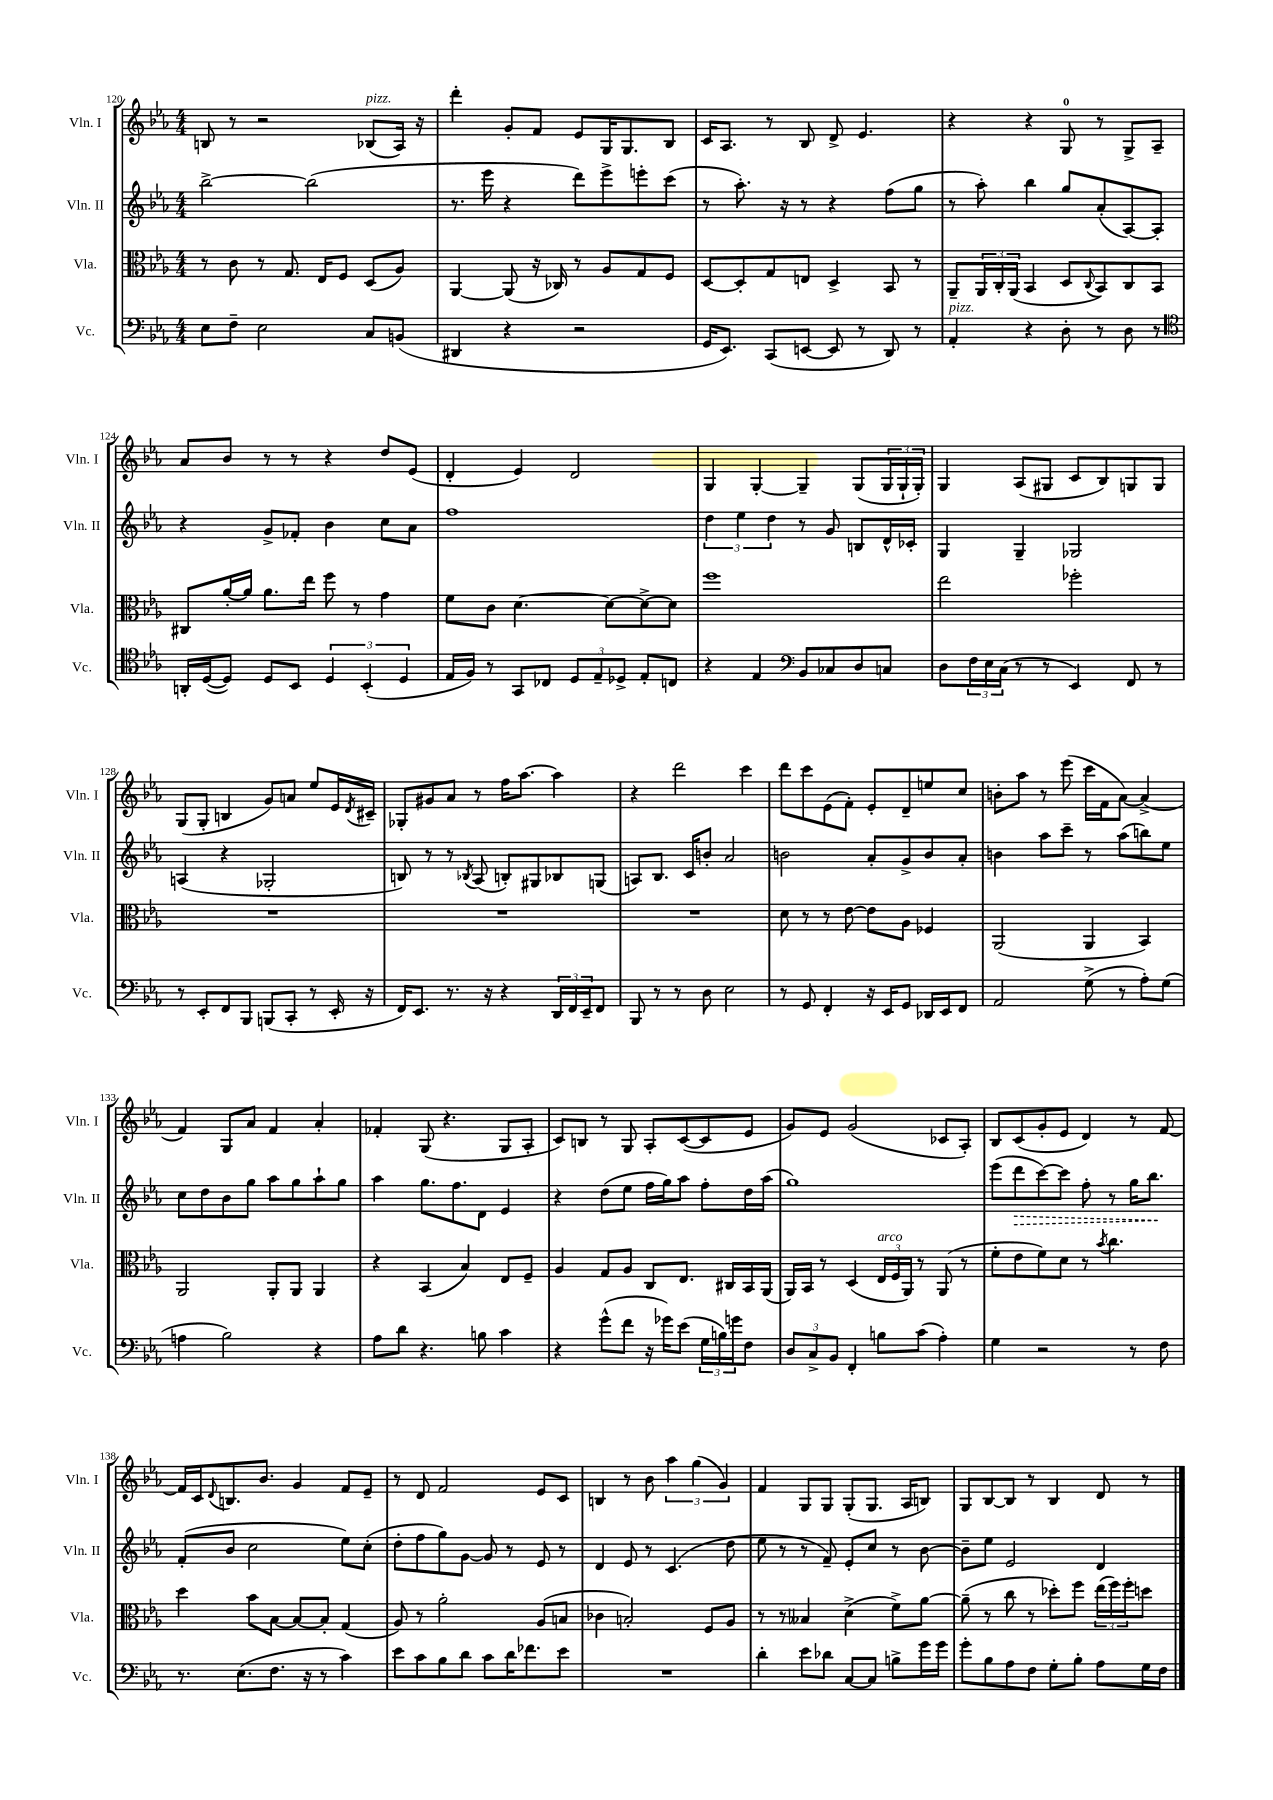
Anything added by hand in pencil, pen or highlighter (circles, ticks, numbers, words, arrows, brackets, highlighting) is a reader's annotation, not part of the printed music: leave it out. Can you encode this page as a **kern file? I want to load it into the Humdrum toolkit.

**kern	**kern	**kern	**dynam	**kern
*part4	*part3	*part2	*part2	*part1
*staff4	*staff3	*staff2	*staff2	*staff1
*I"Vc.	*I"Vla.	*I"Vln. II	*	*I"Vln. I
*I'Vc.	*I'Vla.	*I'Vln. II	*	*I'Vln. I
*clefF4	*clefC3	*clefG2	*	*clefG2
*k[b-e-a-]	*k[b-e-a-]	*k[b-e-a-]	*	*k[b-e-a-]
*M4/4	*M4/4	*M4/4	*	*M4/4
=120	=120	=120	=120	=120
8E-\L	8r	[2bb-^\	.	8Bn/
8F~\J	8c\	.	.	8r
2E-\	8r	.	.	2r
.	8.G/	.	.	.
.	.	(2bb-\]	.	.
.	16E-/KL	.	.	.
.	8F/J	.	.	.
!	!	!	!	!LO:TX:a:i:t=pizz.
8C/L	(8D/L	.	.	(8B-X/L
(8BBn/J	8A-/J)	.	.	16A-/Jk)
.	.	.	.	16r
=121	=121	=121	=121	=121
4DD#X/	[4AA-/	8.r	.	4ddd'\
.	.	16eee-\	.	.
4r	(8AA-/]	4r	.	8g'/L
.	16r	.	.	8f/J
.	16C-X/)	.	.	.
2r	8r	8ddd\L)	.	8e-/L
.	8A-/L	8eee-^\	.	16G/K
.	.	.	.	8.G/
.	8G/	8eeen'\	.	.
.	8F/J	(8ccc\J	.	8B-/J
=122	=122	=122	=122	=122
16GG/KL	[8D/L	8r	.	16c/KL
8.EE-/J)	.	.	.	8.A-/J
.	8D'/]	8.aa-'\)	.	.
(8CC/L	8G/	.	.	8r
.	.	16r	.	.
[8EEn/J	8En/J	8r	.	8B-/
8EE/]	4D^/	4r	.	8d^/
8r	.	.	.	4.e-/
8DD/)	8BB-/	(8ff\L	.	.
8r	8r	8gg\J	.	.
=123	=123	=123	=123	=123
!LO:TX:a:i:t=pizz.	!	!	!	!
4AA-'/	8AA-~/L	8r	.	4r
.	24AA-/L	8aa-'\)	.	.
.	24C'/	.	.	.
.	(24AA-/JJ	.	.	.
4r	4BB-/	4bb-\	.	4r
8D'\	8D/L	8gg/L	.	8G/
.	8qqC/	.	.	.
8r	8BB-/)	(8a-'/	.	8r
8D\	8C/	[8A-/)	.	8G^/L
8r	8BB-/J	8A-'/J]	.	8A-~/J
!!LO:LB:g=z
=124	=124	=124	=124	=124
*clefC4	*	*	*	*
16AAn'/LL	8C#X/L	4r	.	8a-/L
([16D/J	.	.	.	.
8D/J])	[16a-'/L	.	.	8b-/J
.	16a-/JJ]	.	.	.
8D/L	8.a-\L	8g^/L	.	8r
8BB-/J	.	8f-X'/J	.	8r
.	16ee-\Jk	.	.	.
6D/	8ff\	4b-\	.	4r
.	8r	.	.	.
(6BB-'/	.	.	.	.
.	4g\	8cc\L	.	8dd/L
6D/	.	.	.	.
.	.	8a-\J	.	(8e-/J
=125	=125	=125	=125	=125
16E-/LL	8f\L	1ff	.	4d'/
16F/JJ)	.	.	.	.
8r	8c\J	.	.	.
8GG/L	[4.d\	.	.	4e-/)
8C-X/J	.	.	.	.
12D/L	.	.	.	2d/
12E-~/	.	.	.	.
.	8d\L_	.	.	.
12D-X^/J	.	.	.	.
8E-'/L	8d^\_	.	.	.
8Cn/J	8d\J]	.	.	.
=126	=126	=126	=126	=126
4r	1ff	6dd\	.	4G/
.	.	6ee-\	.	.
4E-/	.	.	.	[4G'/
.	.	6dd\	.	.
*clefF4	*	*	*	*
8BB-/L	.	8r	.	4G~/]
8C-X/	.	8g/	.	.
8D/	.	8Bn/L	.	(8G/L
8Cn/J	.	16d^^/L	.	24G/L
.	.	.	.	24G`/
.	.	16c-X'/JJ	.	.
.	.	.	.	24G'/JJ)
=127	=127	=127	=127	=127
8D\L	2ee-\	4G/	.	4G/
24F\L	.	.	.	.
24E-\	.	.	.	.
(24C\JJ	.	.	.	.
8r	.	4G~/	.	(8A-/L
8r	.	.	.	8G#X/J
4EE-/)	2ff-X'\	2G-X/	.	8c/L
.	.	.	.	8B-/)
8FF/	.	.	.	8Gn/
8r	.	.	.	8G/J
!!LO:LB:g=z
=128	=128	=128	=128	=128
8r	1r	(4An/	.	(8G/L
8EE-'/L	.	.	.	8G'/J
8FF/	.	4r	.	4Bn/
8BBB-/J	.	.	.	.
(8BBBn/L	.	2G-X'/	.	8g/L)
8CC'/J	.	.	.	8an/J
8r	.	.	.	8ee-/L
16EE-'/	.	.	.	16e-/L
.	.	.	.	8qd/
16r	.	.	.	16c#X~/JJ
=129	=129	=129	=129	=129
16FF/KL)	1r	8Bn/)	.	8G-X'/L
8.EE-/J	.	.	.	.
.	.	8r	.	8g#X/
8.r	.	8r	.	8a-/J
.	.	8qB-X/	.	.
.	.	(8A-/	.	8r
16r	.	.	.	.
4r	.	8Bn'/L)	.	16ff\KL
.	.	.	.	[8.aa-\J
.	.	8G#X/	.	.
24DD/LL	.	8B-X/	.	4aa-\]
24FF/	.	.	.	.
24EE-~/J	.	.	.	.
8FF/J	.	(8Gn/J	.	.
=130	=130	=130	=130	=130
8BBB-/	1r	8An/L)	.	4r
8r	.	8.B-/J	.	.
8r	.	.	.	2ddd\
.	.	16c/KL	.	.
8D\	.	8bn'/J	.	.
2E-\	.	2a-/	.	.
.	.	.	.	4ccc\
=131	=131	=131	=131	=131
8r	8d\	2bn\	.	8ddd\L
8GG/	8r	.	.	8ccc\
4FF'/	8r	.	.	(8e-\
.	[8e-\	.	.	8f'\J)
16r	8e-\L]	8a-'/L	.	8e-'/L
16EE-/KL	.	.	.	.
8GG/J	8A-\J	8g^/	.	8d~/
16DD-X/LL	4F-X/	8b/	.	8een/
16EE-/J	.	.	.	.
8FF/J	.	8a-'/J	.	8cc/J
=132	=132	=132	=132	=132
2AA-/	(2AA-/	4bn\	.	8bn'\L
.	.	.	.	8aa-\J
.	.	8aa-\L	.	8r
.	.	8ccc~\J	.	(8eee-\
(8G^\	4AA-/	8r	.	16ccc\LL
.	.	.	.	16f\J
8r	.	(8aa-\L	.	[8a-\J)
8A-'\L)	4BB-/)	8bbn\)	.	(4a-^/]
(8G\J	.	8ee-\J	.	.
!!LO:LB:g=z
=133	=133	=133	=133	=133
4An\	2AA-/	8cc\L	.	4f/)
.	.	8dd\	.	.
2B-\)	.	8b-\	.	8G/L
.	.	8gg\J	.	8a-/J
.	8AA-'/L	8aa-\L	.	4f/
.	8AA-/J	8gg\	.	.
4r	4AA-/	8aa-`\	.	4a-'/
.	.	8gg\J	.	.
=134	=134	=134	=134	=134
8A-\L	4r	4aa-\	.	4f-X'/
8d\J	.	.	.	.
4.r	(4BB-/	8.gg\L	.	(8G/
.	.	.	.	4.r
.	.	8.ff\	.	.
.	4B-/)	.	.	.
8Bn\	.	8d\J	.	.
4c\	8E-/L	4e-/	.	8G/L
.	8F~/J	.	.	8A-'/J
=135	=135	=135	=135	=135
4r	4A-/	4r	.	8c/L)
.	.	.	.	8Bn/J
(8g^^\L	8G/L	(8dd\L	.	8r
8f\J	8A-/J	8ee-\J	.	8G/
16r	8C/L	16ff\LL	.	8A-'/L
16g-X\KL)	.	16gg\J)	.	.
(8e-\J	8.E-/J	8aa-\J	.	([8c/
24G\LL	.	8ff'\L	.	8c/]
24Bn\)	.	.	.	.
.	16C#X/LL	.	.	.
24gn\J	.	.	.	.
8F\J	16BB-/	16dd\L	.	8e-/J
.	(16AA-/JJ	(16aa-\JJ	.	.
=136	=136	=136	=136	=136
12D/L	16AA-/LL)	1gg)	.	8g/L)
.	16BB-/JJ	.	.	.
12C^/	.	.	.	.
.	8r	.	.	8e-/J
12BB-/J	.	.	.	.
4FF'/	(4D/	.	.	(2g/
!	!LO:TX:a:i:t=arco	!	!	!
8Bn\L	24E-/LL	.	.	.
.	24F/	.	.	.
.	24AA-/JJ)	.	.	.
(8c\J	8r	.	.	.
4A-'\)	(8AA-/	.	.	8c-X/L
.	8r	.	.	8A-'/J)
=137	=137	=137	=137	=137
4G\	8f'\L	(8eee-\L	.	8B-/L
!	!	!	!LO:HP:b	!
.	8e-\	8ddd\	>	(8c/
2r	8f\)	[8ccc\)	.	8g'/
.	8d\J	8ccc\J]	.	8e-/J
.	8r	8ff'\	.	4d/)
.	8qb-/	.	.	.
.	4.cc\	8r	.	.
8r	.	16gg\KL	.	8r
.	.	8.bb-\J	.	.
8F\	.	.	.	[8f/
.	.	.	]	.
!!LO:LB:g=z
=138	=138	=138	=138	=138
8.r	4dd\	(8f'/L	.	16f/LL]
.	.	.	.	16c/J
.	.	.	.	8qqd/
.	.	8b-/J	.	8.Bn/
(8.E-\L	.	.	.	.
.	8b-\L	2cc\	.	.
.	.	.	.	8.b-/J
8.F\J	[8B-\J	.	.	.
.	8B-/L_	.	.	4g/
16r	.	.	.	.
8r	8B-'/J]	.	.	.
4c\)	(4G/	8ee-\L)	.	8f/L
.	.	(8cc'\J	.	8e-~/J
=139	=139	=139	=139	=139
8e-\L	8A-/)	8dd'\L	.	8r
8c\	8r	8ff\	.	8d/
8B-\	2a-'\	8gg\)	.	2f/
8d\J	.	[8g\J	.	.
8c\L	.	8g/]	.	.
16d\K	.	8r	.	.
8.f-X\	.	.	.	.
.	(8A-/L	8e-/	.	8e-/L
8e-\J	8Bn/J	8r	.	8c/J
=140	=140	=140	=140	=140
1r	4c-X\	4d/	.	4Bn/
.	2Bn'/)	8e-/	.	8r
.	.	8r	.	8b-\
.	.	(4.c/	.	6aa-\
.	.	.	.	(6gg\
.	8F/L	.	.	.
.	.	.	.	6g/)
.	8A-/J	8dd\	.	.
=141	=141	=141	=141	=141
4d'\	8r	8ee-\	.	4f/
.	8r	8r	.	.
8e-\L	4B--X/	8r	.	8G/L
8d-X\J	.	8f~/)	.	8G/J
[8C/L	(4d^\	8e-'/L	.	(8G'/L
8C/J]	.	8cc/J	.	8.G/J
8Bn^\L	8f^\L)	8r	.	.
.	.	.	.	16A-/KL
16g\L	[8a-\J	[8b-\	.	8Bn/J)
16g\JJ	.	.	.	.
=142	=142	=142	=142	=142
8g'\L	(8a-~\]	8b-~\L]	.	8G/L
8B-\	8r	8ee-\J	.	[8B-/
8A-\	8cc\	2e-/	.	8B-/J]
8F\J	8r	.	.	8r
8G'\L	8dd-X'\L)	.	.	4B-/
8B-'\J	8ff\J	.	.	.
8A-\L	(24ee-\LL	4d/	.	8d/
.	24ff\)	.	.	.
.	24ff'\J	.	.	.
16G\L	8ddn\J	.	.	8r
16F\JJ	.	.	.	.
==	==	==	==	==
*-	*-	*-	*-	*-
